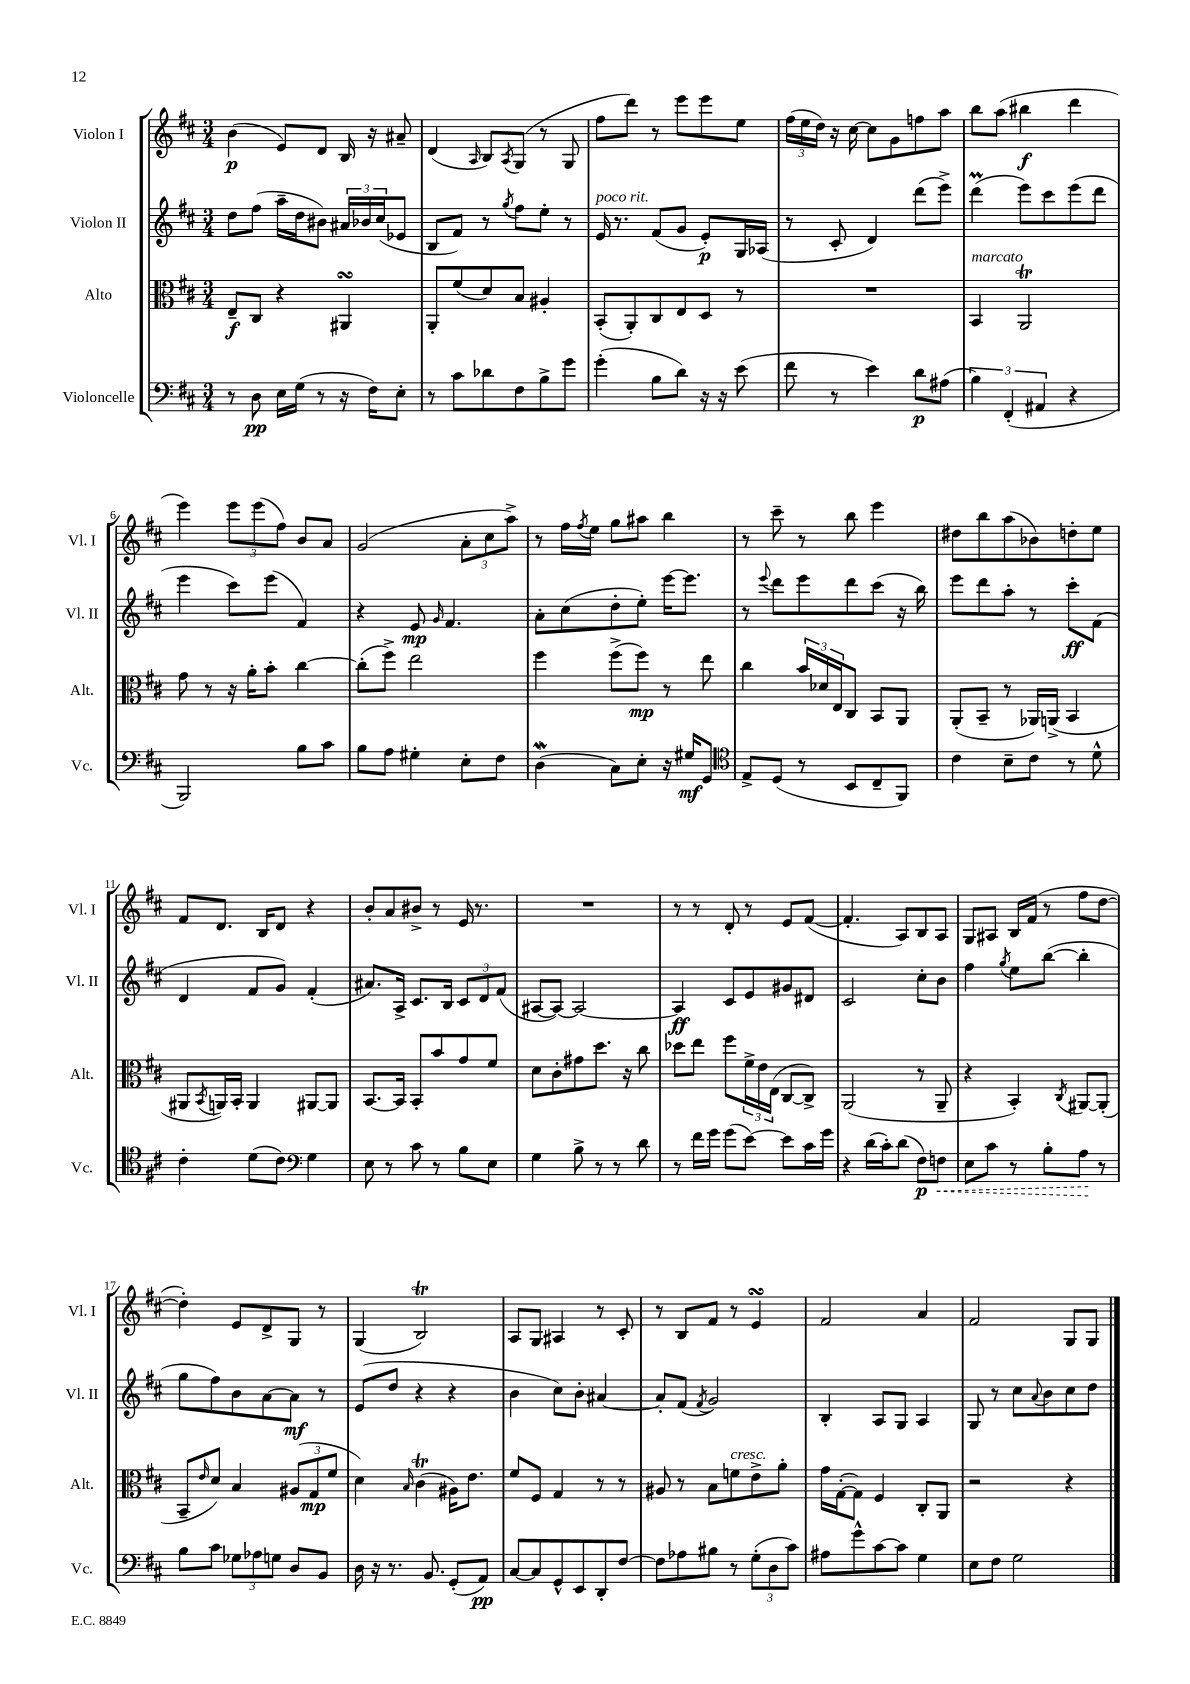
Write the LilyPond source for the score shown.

<<
\new StaffGroup <<
\new Staff = "s0" \with { instrumentName = "Violon I" shortInstrumentName = "Vl. I" } {
    \clef treble \key d \major \numericTimeSignature \time 3/4
    b'4\p( e'8) d'8 b16 r16 ais'8-- |
    d'4( \grace { a16 } b8) \acciaccatura { a8 } g8( r8 g8 |
    fis''8 d'''8) r8 e'''8 e'''8 e''8 |
    \tuplet 3/2 { fis''16( e''16 d''16) } r16 cis''16~ cis''8 g'8 f''8 a''8 |
    b''8 a''8( bis''4\f d'''4 |
    e'''4) \tuplet 3/2 { e'''8 e'''8( fis''8) } b'8 a'8 |
    g'2( \tuplet 3/2 { a'8-. cis''8 a''8->) } |
    r8 fis''16 \acciaccatura { fis''8 } e''16 g''8 ais''8 b''4 |
    r8 cis'''8-- r8 b''8 e'''4 |
    dis''8 b''8 a''8( bes'8) d''8-. e''8 |
    fis'8 d'8. b16 d'8 r4 |
    b'8-. a'8 bis'8-> r8 e'16 r8. |
    R2. |
    r8 r8 d'8-. r8 e'8 fis'8~( |
    fis'4.-. a8) b8 a8 |
    g8 ais8 b16 fis'16( r8 fis''8 d''8~ |
    d''4-.) e'8 d'8-> g8 r8 |
    g4( b2\trill) |
    a8 g8 ais4 r8 cis'8-. |
    r8 b8 fis'8 r8 e'4\turn |
    fis'2 a'4 |
    fis'2 g8 g8 \bar "|." |
}
\new Staff = "s1" \with { instrumentName = "Violon II" shortInstrumentName = "Vl. II" } {
    \clef treble \key d \major \numericTimeSignature \time 3/4
    d''8 fis''8( a''16-- d''16 bis'8) \tuplet 3/2 { ais'16 bes'16 cis''16( } ees'8 |
    b8 fis'8) r8 \acciaccatura { g''8 } fis''8 e''8-. r8 |
    e'16^\markup { \italic "poco rit." } r8. fis'8( g'8 e'8-.\p) g16 aes16( |
    r8 cis'8-. d'4) d'''8( e'''8->) |
    d'''4\prall( e'''8) cis'''8 e'''8( d'''8 |
    e'''4 cis'''8) e'''8( fis'4) |
    r4 e'8\mp \grace { g'16 } fis'4. |
    a'8-. cis''8( d''8-. e''8-.) e'''16~ e'''8. |
    r8 \appoggiatura { e'''8 } d'''8 e'''8 d'''8 cis'''8( r16 b''16) |
    e'''8 d'''8 a''8-. r8 cis'''8-.\ff fis'8( |
    d'4 fis'8 g'8) fis'4-.( |
    ais'8.) a16-> cis'8. b16 \tuplet 3/2 { cis'8 d'8 fis'8( } |
    ais8~ ais8~) ais2~ |
    ais4\ff cis'8 e'8 gis'8 dis'8 |
    cis'2 cis''8-. b'8 |
    fis''4 \acciaccatura { g''8 } e''8 b''8~( b''4-. |
    g''8 fis''8) b'8 a'8~ a'8\mf r8 |
    e'8( d''8 r4 r4 |
    b'4 cis''8) b'8-. ais'4~ |
    ais'8-. fis'8( \acciaccatura { fis'8 } g'2) |
    b4-. a8 g8 a4 |
    g8 r8 cis''8 \appoggiatura { a'8 } b'8 cis''8 d''8 \bar "|." |
}
\new Staff = "s2" \with { instrumentName = "Alto" shortInstrumentName = "Alt." } {
    \clef alto \key d \major \numericTimeSignature \time 3/4
    e8--\f cis8 r4 ais,4\turn |
    a,8-. fis'8( d'8) b8 ais4-. |
    b,8-.( a,8-.) cis8 e8 d8 r8 |
    R2. |
    b,4^\markup { \italic "marcato" } a,2\trill |
    g'8 r8 r16 a'16-. b'8-. cis''4~ |
    cis''8-.( fis''8->) e''2 |
    fis''4 fis''8->( fis''8\mp) r8 e''8 |
    cis''4 \tuplet 3/2 { b'16 des'16 e16 } cis8 b,8 a,8 |
    a,8-.( b,8-- r8 aes,16) a,16->( b,4 |
    ais,8 \acciaccatura { b,8 } a,16) b,16-. a,4 ais,8~ ais,8 |
    b,8.~ b,16 b,8-. b'8 g'8 fis'8 |
    d'8 cis'8-. gis'8 d''8. r16 cis''8 |
    des''8 e''8 fis''8 \tuplet 3/2 { fis'16-> e'16 e16( } cis8~ cis8->) |
    a,2( r8 a,8-- |
    r4 b,4-.) \acciaccatura { cis8 } ais,8~ ais,8-.( |
    b,8-- \grace { e'16 } d'8) b4 \tuplet 3/2 { ais8( g8\mp fis'8 } |
    d'4) \grace { b16 } cis'4\trill( ais16) e'8. |
    fis'8 fis8 g4 r8 r8 |
    ais8 r8 b8 f'8^\markup { \italic "cresc." } e'8-> a'8-. |
    g'16 g16~-.( g8) fis4 cis8-. a,8 |
    r2 r4 \bar "|." |
}
\new Staff = "s3" \with { instrumentName = "Violoncelle" shortInstrumentName = "Vc." } {
    \clef bass \key d \major \numericTimeSignature \time 3/4
    r8 d8\pp e16 g16( r8 r16 fis16) e8-. |
    r8 cis'8 des'8 fis8 b8-> g'8 |
    g'4-.( b8 d'8) r16 r16 e'8( |
    fis'8 r8 e'4) d'8\p ais8( |
    \tuplet 3/2 { b4) fis,4-.( ais,4 } r4 |
    b,,2) b8 cis'8 |
    b8 a8 gis4-. e8-. fis8 |
    d4\mordent( cis8) e8-. r16 gis16\mf g,8 |
    \clef tenor e8-> d8( r8 b,8 cis8-- fis,8) |
    cis'4 b8-- cis'8 r8 d'8-^ |
    cis'4-. d'8( cis'8) \clef bass g4 |
    e8 r8 cis'8 r8 b8 e8 |
    g4 b8-> r8 r8 d'8 |
    r8 fis'16 g'16 g'8( e'8~) e'8 cis'16 g'16 |
    r4 d'16( cis'16-.) d'8( fis8\p) \once \override Hairpin.style = #'dashed-line f8\< |
    e8 cis'8 r8 b8-. a8\! r8 |
    b8 cis'8 \tuplet 3/2 { ges8 aes8 g8 } d8 b,8 |
    d16 r16 r8. b,8. g,8-.( a,8\pp) |
    cis8~ cis8 g,8-^ e,8 d,8-. fis8~ |
    fis8 aes8 bis8 r8 \tuplet 3/2 { g8-.( d8 cis'8) } |
    ais8 g'8-^ cis'8~ cis'8 g4 |
    e8 fis8 g2 \bar "|." |
}
>>
>>
